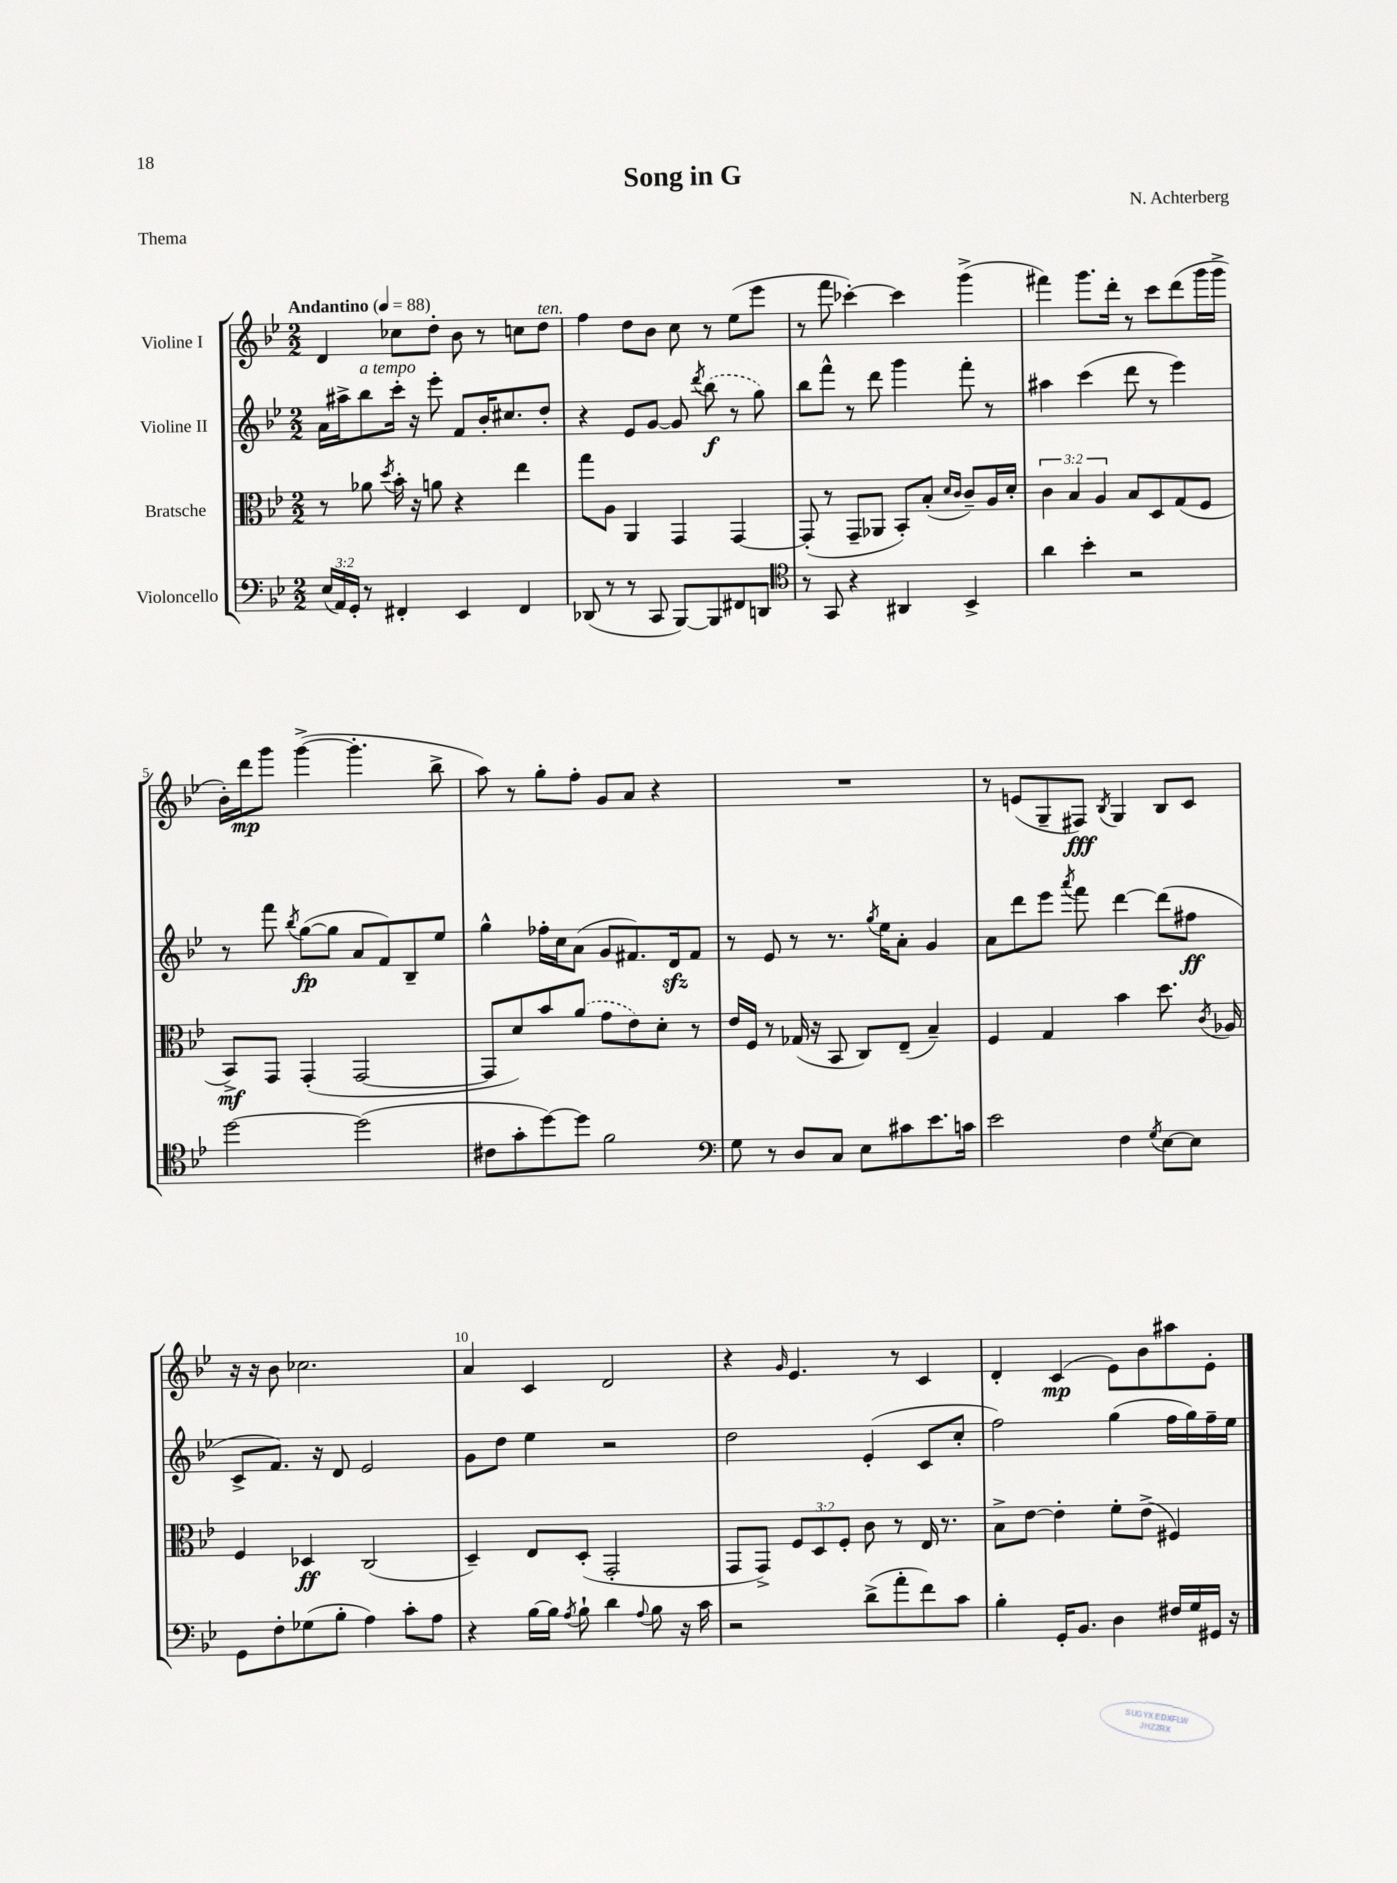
\header { title = "Song in G" composer = "N. Achterberg" piece = "Thema" }
<<
\new StaffGroup <<
\new Staff = "s0" \with { instrumentName = "Violine I" } {
    \clef treble \key bes \major \numericTimeSignature \time 2/2 \tempo "Andantino" 4 = 88
    \autoBeamOff d'4 ces''8[ d''8]-. bes'8 r8 c''8[ d''8]^\markup { \italic "ten." } |
    f''4 d''8[ bes'8] c''8 r8 ees''8[( ees'''8] |
    r8 f'''8 ces'''4~-.) ces'''4 g'''4->( |
    fis'''4) g'''8.[ d'''16]-. r8 c'''8[ d'''8( g'''16 g'''16]-> |
    bes'16[-.) d'''16\mp g'''8] g'''4~->( g'''4.-. bes''8-> |
    a''8) r8 g''8[-. f''8]-. g'8[ a'8] r4 |
    R1 |
    r8 e'8[( g8-- fis8]\fff) \acciaccatura { bes8 } g4 bes8[ c'8] |
    r16 r16 bes'8 ces''2. |
    a'4 c'4 d'2 |
    r4 \grace { g'16 } ees'4. r8 c'4 |
    d'4-. c'4\mp( ees'8[) bes'8 ais''8 ees'8]-. \bar "|." |
}
\new Staff = "s1" \with { instrumentName = "Violine II" } {
    \clef treble \key bes \major \numericTimeSignature \time 2/2
    \autoBeamOff a'16[ ais''16-> bes''8^\markup { \italic "a tempo" } c'''16]-. r16 ees'''8-. f'8[ bes'16-. cis''8. d''8]-. |
    r4 ees'8[ g'8]~ g'8 \acciaccatura { d'''8 } \once \slurDashed bes''8\f( r8 g''8) |
    bes''8[ f'''8]-^ r8 d'''8 g'''4 f'''8-. r8 |
    ais''4 c'''4( d'''8 r8 ees'''4) |
    r8 f'''8 \acciaccatura { bes''8 } g''8[~\fp( g''8] a'8[ f'8) bes8-- ees''8] |
    g''4-^ fes''16[-. c''16 a'8]( g'8[ fis'8.) d'16\sfz fis'8] |
    r8 ees'8 r8 r8. \acciaccatura { g''8 } ees''16[ a'8]-. g'4 |
    a'8[ d'''8 ees'''8] \acciaccatura { a'''8 } f'''8 d'''4~ d'''8[( fis''8]\ff |
    c'8[-> f'8.]) r16 d'8 ees'2 |
    g'8[ d''8] ees''4 r2 |
    d''2 ees'4-.( c'8[ c''8]-. |
    f''2) g''4( f''16[ g''16) f''16-- ees''16] \bar "|." |
}
\new Staff = "s2" \with { instrumentName = "Bratsche" } {
    \clef alto \key bes \major \numericTimeSignature \time 2/2 \override Staff.TupletNumber.text = #tuplet-number::calc-fraction-text
    \autoBeamOff r8 aes'8 \acciaccatura { d''8 } bes'16-. r16 a'8 r4 ees''4 |
    g''8[ a8] a,4 g,4 g,4~ |
    g,8-.( r8 g,8[-- aes,8] bes,8[-.) bes8]-.( \grace { d'16[ c'16] } c'8[--) a16 d'16]-. |
    \tuplet 3/2 { c'4 bes4 a4 } bes8[ d8 g8( f8] |
    bes,8[->\mf) g,8] g,4-.( g,2~ |
    g,8[ d'8) bes'8 \once \slurDashed a'8]( g'8[ ees'8) d'8]-. r8 |
    ees'16[ f16] r8 ges16( r16 bes,8 c8[) ees8]--( bes4--) |
    f4 g4 bes'4 d''8. \acciaccatura { c'8 } aes16 |
    f4 des4\ff c2( |
    d4--) ees8[ d8]-.( g,2-. |
    g,8[ g,8]->) \tuplet 3/2 { f8[ d8 f8]-. } c'8 r8 ees16 r8. |
    bes8[-> ees'8]~ ees'4-. f'8[-. ees'8]->( fis4) \bar "|." |
}
\new Staff = "s3" \with { instrumentName = "Violoncello" } {
    \clef bass \key bes \major \numericTimeSignature \time 2/2 \override Staff.TupletNumber.text = #tuplet-number::calc-fraction-text
    \autoBeamOff \tuplet 3/2 { ees16[( a,16) g,16]-. } r8 fis,4-. ees,4 fis,4 |
    des,8( r8 r8 c,8 bes,,8[~) bes,,8 fis,8 d,8] |
    \clef tenor r8 g,8 r4 ais,4 bes,4-> |
    a'4 bes'4-. r2 |
    d''2~ d''2( |
    cis'8[ g'8-. d''8~) d''8] f'2 |
    \clef bass g8 r8 d8[ c8] ees8[ cis'8 ees'8. c'16] |
    ees'2 f4 \acciaccatura { g8 } ees8[~ ees8] |
    g,8[ f8-. ges8( bes8]-. a4) c'8[-. a8] |
    r4 bes16[~ bes16] \acciaccatura { a8 } bes8-! d'4 \appoggiatura { a8 } bes8 r16 c'16 |
    r2 d'8[->( a'8-. f'8) c'8] |
    bes4-. g,16[-. bes,8.] d4 fis16[ g16 gis,16] r16 \bar "|." |
}
>>
>>
\layout { \context { \Score \override BarNumber.break-visibility = ##(#f #t #t) barNumberVisibility = #(every-nth-bar-number-visible 5) } }
